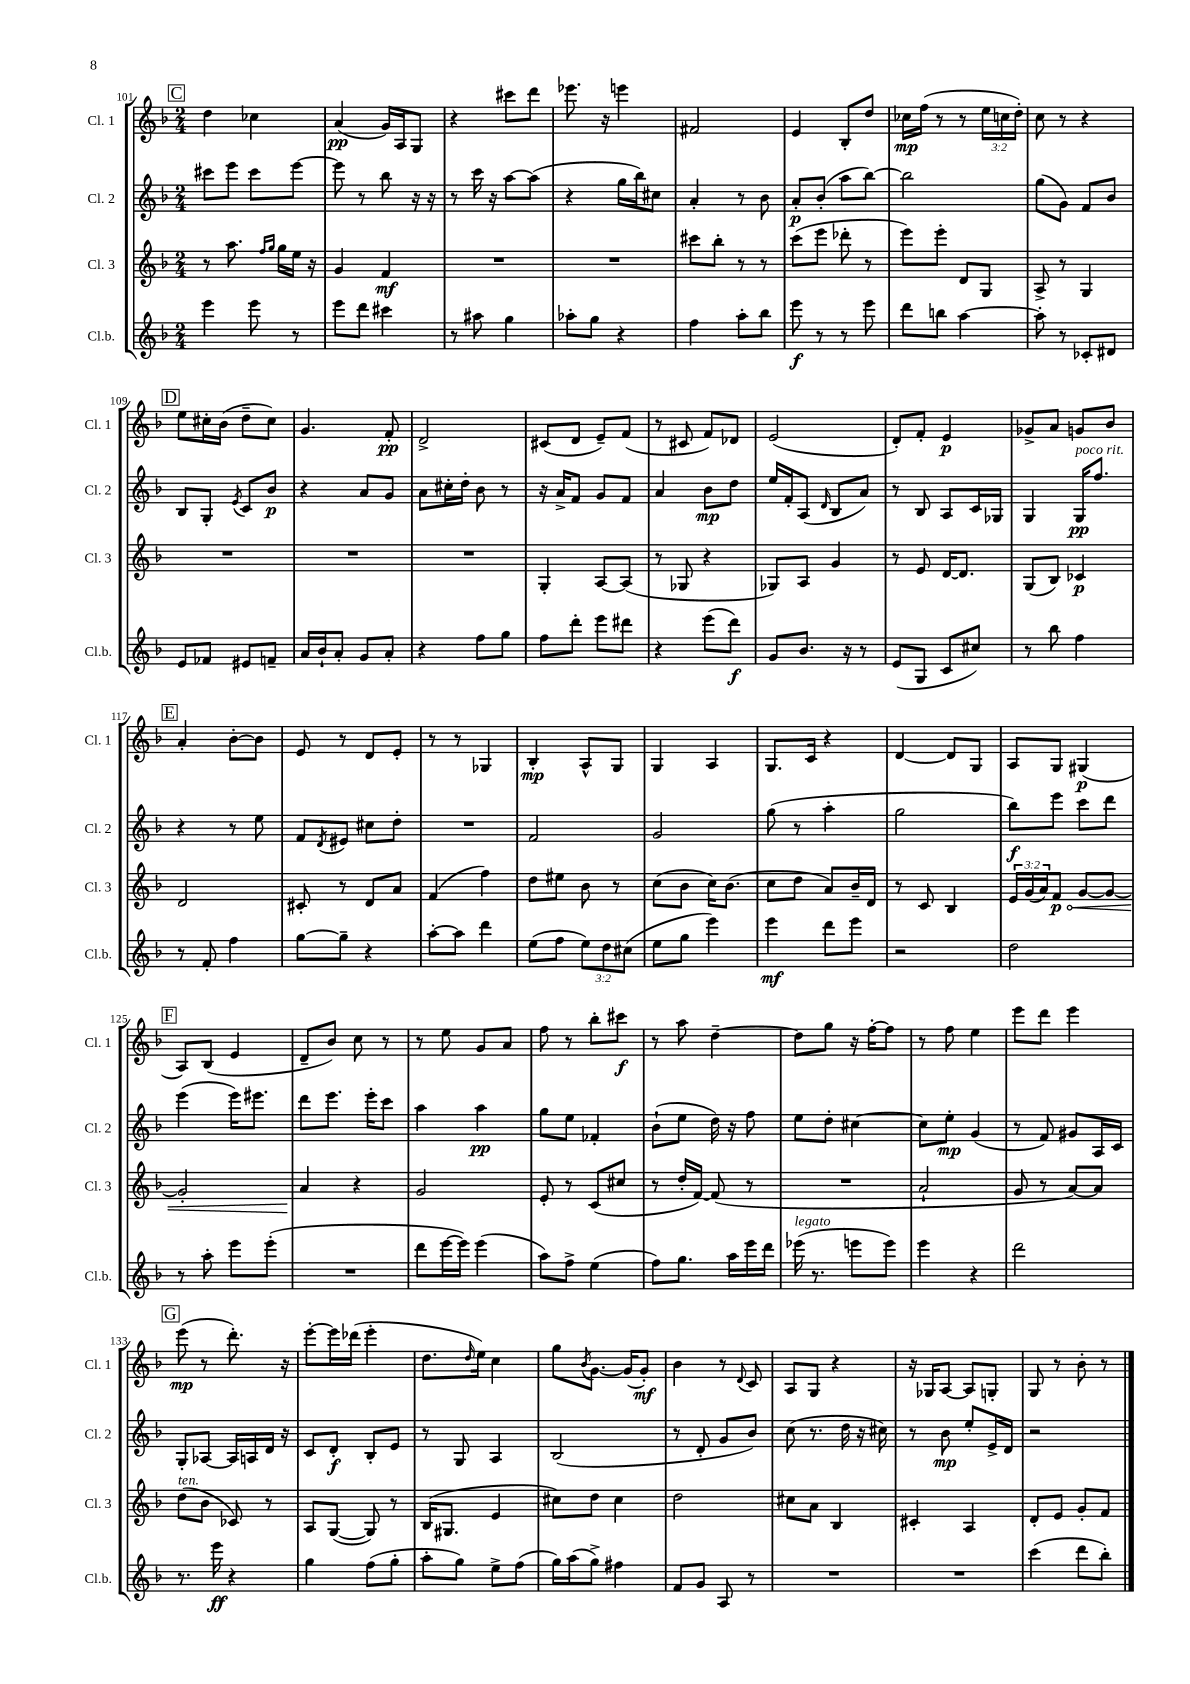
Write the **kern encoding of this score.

**kern	**kern	**kern	**kern
*staff4	*staff3	*staff2	*staff1
*clefG2	*clefG2	*clefG2	*clefG2
*k[b-]	*k[b-]	*k[b-]	*k[b-]
*M2/4	*M2/4	*M2/4	*M2/4
4eee\	8r	8ccc#\L	4dd\
.	8.aa\	8eee\J	.
8eee\	.	8ccc#\L	4cc-\
.	16qqff/LL	.	.
.	16qqgg/JJ	.	.
.	16gg\LL	.	.
8r	16ee\JJ	[8eee\J	.
.	16r	.	.
=	=	=	=
8eee\L	4g/	8eee\]	(4a/
8ddd\J	.	8r	.
4ccc#\	4f/	8bb-\	16g/LL)
.	.	.	16A/J
.	.	16r	8G/J
.	.	16r	.
=	=	=	=
8r	2r	8r	4r
8aa#\	.	16ccc\	.
.	.	16r	.
4gg\	.	[8aa\L	8ccc#\L
.	.	(8aa\]J	8ddd\J
=	=	=	=
8aa-'\L	2r	4r	8.eee-\
8gg\J	.	.	.
.	.	.	16r
4r	.	16gg\LL	4eee\
.	.	16bb-\J)	.
.	.	8cc#\J	.
=	=	=	=
4ff\	8ccc#\L	4a'/	2f#/
.	8bb-'\J	.	.
8aa'\L	8r	8r	.
8bb-\J	8r	8b-\	.
=	=	=	=
8eee\	(8ccc\L	8a'/L	4e/
8r	8eee\J	(8b-'/J	.
8r	8ddd-'\	8aa\L	8B-'/L
8eee\	8r	[8bb-\J)	8dd/J
=	=	=	=
8ddd\L	8eee\L)	2bb-\]	16cc-\LL
.	.	.	(16ff\JJ
8bb\J	8eee'\J	.	8r
[4aa\	8d/L	.	8r
.	8G/J	.	24ee\LL
.	.	.	24cc\
.	.	.	24dd'\JJ)
=	=	=	=
8aa'\]	8A^/	(8gg\L	8cc\
8r	8r	8g\J)	8r
8c-'/L	4G/	8f/L	4r
8d#/J	.	8b-/J	.
=	=	=	=
8e/L	2r	8B-/L	8ee\L
8f-/J	.	8G'/J	16cc#'\L
.	.	.	(16b-\JJ
.	.	8qe/	.
8e#/L	.	8c/L	8dd~\L
8f~/J	.	8b-/J	8cc#\J)
=	=	=	=
16a/LL	2r	4r	4.g/
16b-`/J	.	.	.
8a'/J	.	.	.
8g/L	.	8a/L	.
8a'/J	.	8g/J	8f'/
=	=	=	=
4r	2r	8a\L	2d^/
.	.	16cc#'\L	.
.	.	16dd'\JJ	.
8ff\L	.	8b-\	.
8gg\J	.	8r	.
=	=	=	=
8ff\L	4G'/	16r	(8c#/L
.	.	16a^/LK	.
8ddd'\J	.	8f/J	8d/J
8eee\L	[8A/L	8g/L	8e~/L)
8ddd#\J	(8A/]J	8f/J	(8f/J
=	=	=	=
4r	8r	4a/	8r
.	8G-/	.	8c#/
(8eee\L	4r	8b-\L	8f/L)
8ddd\J)	.	8dd\J	8d-/J
=	=	=	=
8g/L	8G-/L)	16ee/LL	(2e/
.	.	16f'/J	.
8.b-/J	8A/J	(8A/J	.
.	.	16qqd/	.
.	4g/	8B-/L	.
16r	.	.	.
8r	.	8a/J)	.
=	=	=	=
(8e/L	8r	8r	8d'/L)
8G/J	8e/	8B-/	8f'/J
8c/L	[16d/LK	8A/L	4e/
.	8.d/]J	.	.
8cc#/J)	.	16c/L	.
.	.	16G-/JJ	.
=	=	=	=
8r	(8G/L	4G/	8g-^/L
8bb-\	8B-/J)	.	8a/J
4ff\	4c-/	16G/LK	8g/L
.	.	8.ff/J	.
.	.	.	8b-/J
=	=	=	=
8r	2d/	4r	4a'/
8f'/	.	.	.
4ff\	.	8r	[8b-'\L
.	.	8ee\	8b-\]J
=	=	=	=
[8gg\L	8c#'/	8f/L	8e/
.	.	8qd/	.
8gg~\]J	8r	8e#/J	8r
4r	8d/L	8cc#\L	8d/L
.	8a/J	8dd'\J	8e'/J
=	=	=	=
[8aa'\L	(4f/	2r	8r
8aa\]J	.	.	8r
4ddd\	4ff\)	.	4G-/
=	=	=	=
(8ee\L	8dd\L	2f/	4B-'/
8ff\J	8ee#\J	.	.
12ee\L)	8b-\	.	8A^^/L
12dd\	.	.	.
.	8r	.	8G/J
(12cc#\J	.	.	.
=	=	=	=
8ee\L	(8cc\L	2g/	4G/
8gg\J	8b-\J	.	.
4eee\)	16cc\LK)	.	4A/
.	(8.b-\J	.	.
=	=	=	=
4eee\	8cc\L	(8gg\	8.G/L
.	8dd\J	8r	.
.	.	.	16c/Jk
8ddd\L	8a/L)	4aa'\	4r
8eee\J	16b-~/L	.	.
.	16d/JJ	.	.
=	=	=	=
2r	8r	2gg\	[4d/
.	8c/	.	.
.	4B-/	.	8d/]L
.	.	.	8G/J
=	=	=	=
2dd\	24e/LL	8bb-\L)	8A/L
.	(24g/	.	.
.	24a/J)	.	.
.	8f/J	8eee\J	8G/J
.	[8g/L	8ccc\L	(4G#/
.	8g/_J	8ddd\J	.
=	=	=	=
8r	2g'/]	(4eee\	8A/L)
8aa'\	.	.	(8B-/J
8eee\L	.	16eee\LK)	4e/
.	.	8.eee#\J	.
(8eee'\J	.	.	.
=	=	=	=
2r	4a/	8ddd\L	8d~/L
.	.	8.eee\J	8b-/J)
.	4r	.	8cc\
.	.	16eee'\LK	.
.	.	8ccc\J	8r
=	=	=	=
8ddd\L	2g/	4aa\	8r
[16eee\L	.	.	8ee\
16eee\]JJ)	.	.	.
(4eee\	.	4aa\	8g/L
.	.	.	8a/J
=	=	=	=
8aa\L)	8e'/	8gg\L	8ff\
8ff^\J	8r	8ee\J	8r
(4ee\	(8c/L	4f-'/	8bb-'\L
.	8cc#/J	.	8ccc#\J
=	=	=	=
8ff\L)	8r	(8b-`\L	8r
8.gg\J	16dd'/LL	8ee\J	8aa\
.	[16f/JJ)	.	.
.	(8f/]	16dd\)	[4dd~\
16aa\LL	.	16r	.
16eee\	8r	8ff\	.
16ddd\JJ	.	.	.
=	=	=	=
(16eee-\	2r	8ee\L	8dd\]L
8.r	.	.	.
.	.	8dd'\J	8gg\J
8eee\L	.	[4cc#\	16r
.	.	.	[16ff'\LK
8eee\J)	.	.	8ff\]J
=	=	=	=
4eee\	2a`/	8cc#\]L	8r
.	.	8ee'\J	8ff\
4r	.	(4g/	4ee\
=	=	=	=
2ddd\	8g/	8r	8eee\L
.	8r	8f/)	8ddd\J
.	[8a/L)	8g#/L	4eee\
.	8a/]J	16A/L	.
.	.	16c/JJ	.
=	=	=	=
8.r	(8dd\L	8G'/L	(8eee\
.	8b-\J	[8A-/J	8r
16eee\	.	.	.
4r	8c-/)	16A-/]LL	8.ddd'\)
.	.	16A/	.
.	8r	16d/JJ	.
.	.	16r	16r
=	=	=	=
4gg\	8A/L	8c/L	[8eee'\L
.	([8G/J	8d'/J	16eee\]L
.	.	.	(16ddd-\JJ
(8ff\L	8G/])	8B-'/L	4eee'\
8gg'\J	8r	8e/J	.
=	=	=	=
8aa'\L	(16B-/LK	8r	8.dd\L
.	8.G#/J	.	.
8gg\J)	.	8G/	.
.	.	.	16qqdd/
.	.	.	16ee\Jk)
8ee^\L	4e/	4A/	4cc\
(8ff\J	.	.	.
=	=	=	=
16gg\LL)	8cc#\L)	(2B-/	8gg\L
(16aa\J	.	.	.
.	.	.	8qb-/
8gg^\J)	8dd\J	.	[8.g\J
4ff#\	4cc#\	.	.
.	.	.	(16g/]LK
.	.	.	8g'/J)
=	=	=	=
8f/L	2dd\	8r	4b-\
8g/J	.	8d'/	.
8A/	.	8g/L	8r
.	.	.	8qqd/
8r	.	8b-/J)	8c/
=	=	=	=
2r	8cc#\L	(8cc\	8A/L
.	8a\J	8.r	8G/J
.	4B-/	.	4r
.	.	16dd\	.
.	.	16r	.
.	.	16cc#\)	.
=	=	=	=
2r	4c#'/	8r	16r
.	.	.	16G-/LK
.	.	8b-\	[8A/J
.	4A/	8ee'/L	8A/]L
.	.	16e^/L	8G'/J
.	.	16d/JJ	.
=	=	=	=
(4ccc\	8d'/L	2r	8G/
.	8e/J	.	8r
8ddd\L	8g'/L	.	8b-'\
8bb-'\J)	8f/J	.	8r
==	==	==	==
*-	*-	*-	*-
